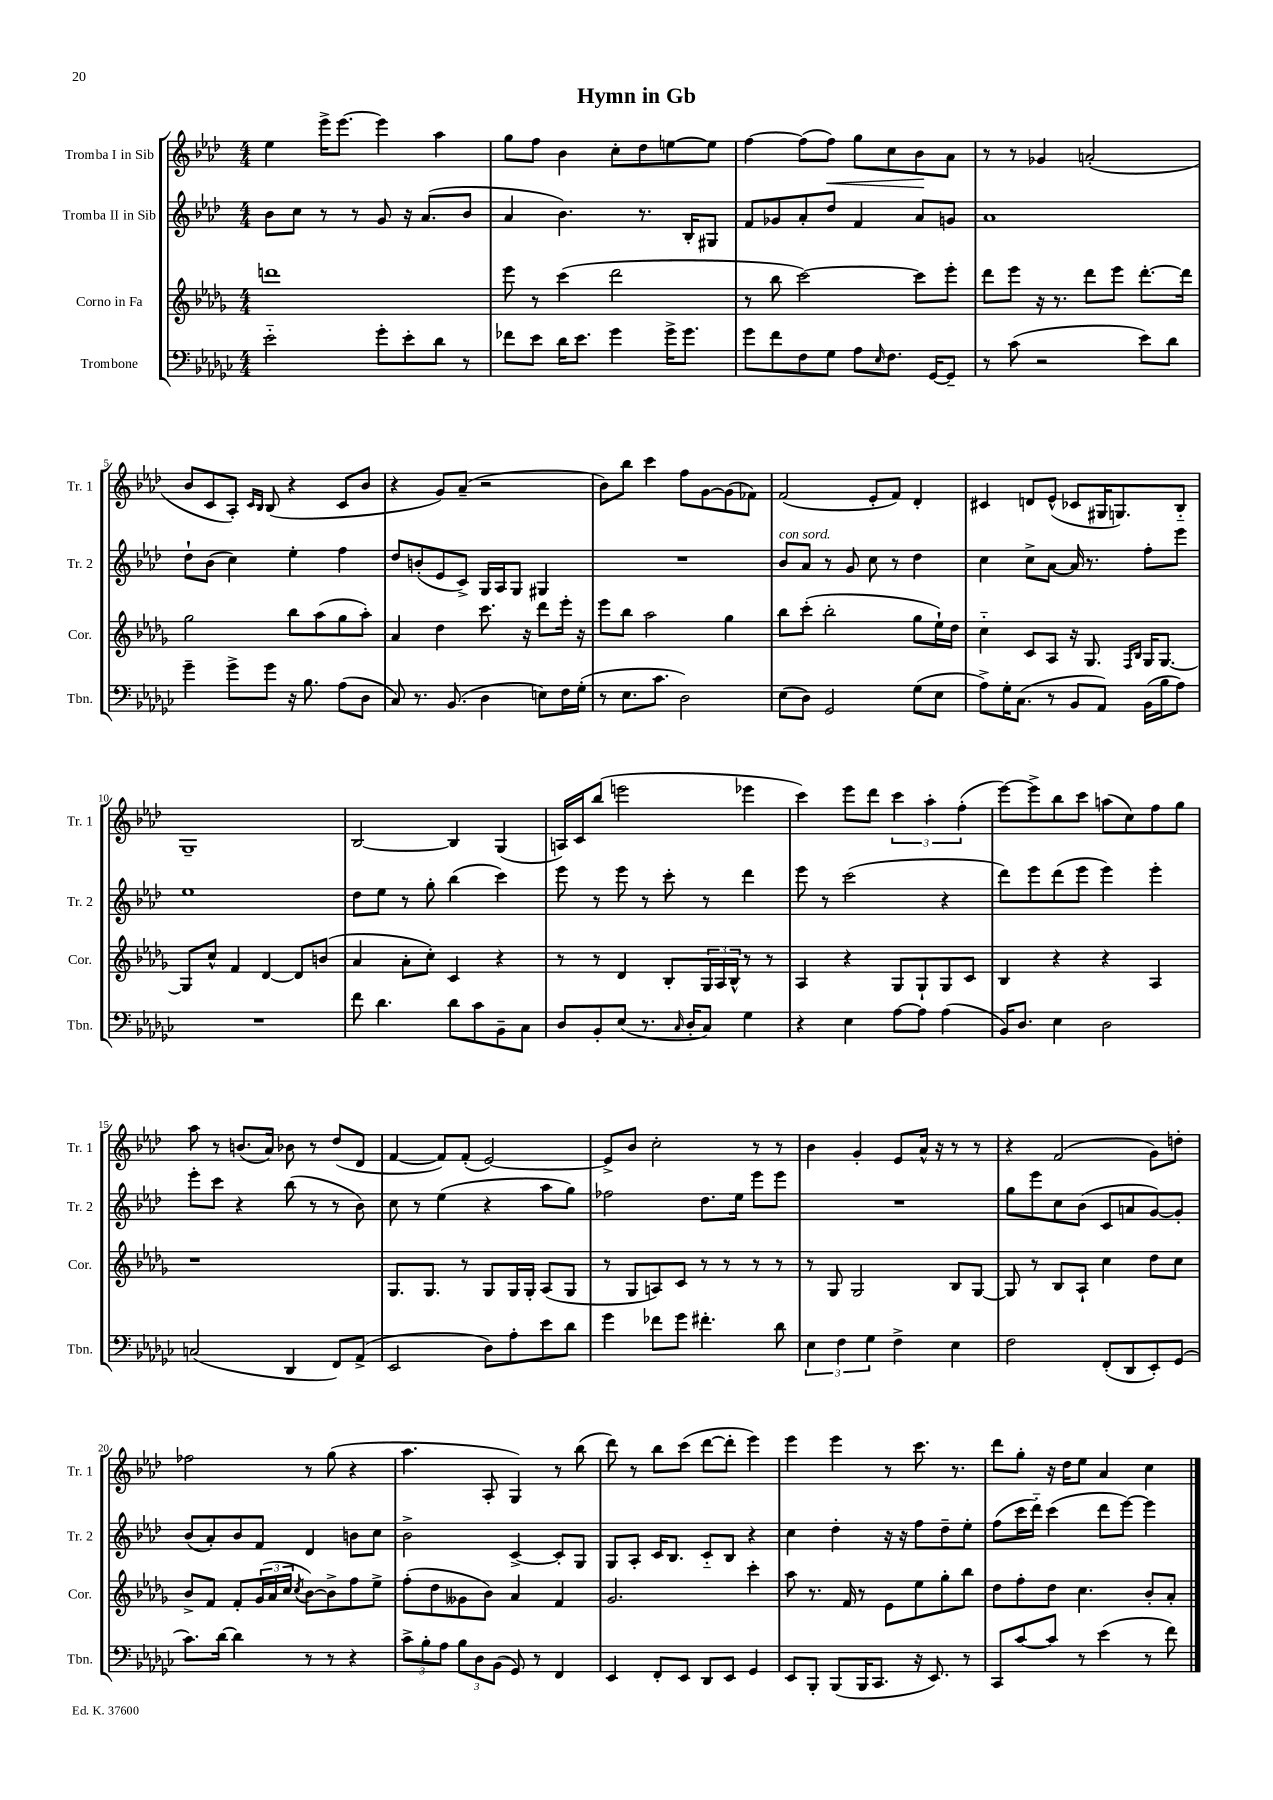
\header { title = "Hymn in Gb" }
<<
\new StaffGroup <<
\new Staff = "s0" \with { instrumentName = "Tromba I in Sib" shortInstrumentName = "Tr. 1" } {
    \clef treble \key aes \major \numericTimeSignature \time 4/4
    ees''4 ees'''16-> ees'''8.~ ees'''4 aes''4 |
    g''8 f''8 bes'4 c''8-. des''8 e''8~ e''8 |
    f''4~ f''8( f''8\<) g''8 c''8 bes'8\! aes'8 |
    r8 r8 ges'4 a'2-.( |
    bes'8 c'8 aes8-.) \grace { c'16 bes16 } bes8( r4 c'8 bes'8 |
    r4 g'8) aes'8--( r2 |
    bes'8) bes''8 c'''4 f''8 g'8~ g'8( fes'8) |
    f'2( ees'8-. f'8) des'4-. |
    cis'4 d'8 ees'8-^( ces'8 gis16 g8.) bes8-_ |
    g1-- |
    bes2~ bes4 g4( |
    a16) c'16 bes''8( e'''2 ees'''4 |
    c'''4) ees'''8 des'''8 \tuplet 3/2 { c'''4 aes''4-. f''4-.( } |
    ees'''8~) ees'''8-> bes''8 c'''8 a''8( c''8) f''8 g''8 |
    aes''8 r8 b'8.( aes'16) bes'8 r8 des''8( des'8 |
    f'4~ f'8) f'8-.( ees'2~) |
    ees'8-> bes'8 c''2-. r8 r8 |
    bes'4 g'4-. ees'8 aes'16-^ r16 r8 r8 |
    r4 f'2( g'8) d''8-. |
    fes''2 r8 g''8( r4 |
    aes''4. aes8-. g4) r8 bes''8( |
    des'''8) r8 bes''8 c'''8( des'''8~ des'''8-. ees'''4) |
    ees'''4 ees'''4 r8 c'''8. r8. |
    des'''8 g''8-. r16 des''16 ees''8 aes'4 c''4 \bar "|." |
}
\new Staff = "s1" \with { instrumentName = "Tromba II in Sib" shortInstrumentName = "Tr. 2" } {
    \clef treble \key aes \major \numericTimeSignature \time 4/4
    bes'8 c''8 r8 r8 g'8 r16 aes'8.( bes'8 |
    aes'4 bes'4.) r8. bes16-. gis8 |
    f'8 ges'8 aes'8-. des''8 f'4 aes'8 g'8 |
    aes'1 |
    des''8-! bes'8( c''4) ees''4-. f''4 |
    des''8 b'8-.( ees'8 c'8->) g16 aes16 g8 gis4 |
    R1 |
    bes'8^\markup { \italic "con sord." } aes'8 r8 g'8 c''8 r8 des''4 |
    c''4 c''8-> aes'8~ aes'16 r8. f''8-. ees'''8 |
    ees''1 |
    des''8 ees''8 r8 g''8-. bes''4( c'''4) |
    ees'''8 r8 ees'''8 r8 c'''8-. r8 des'''4 |
    ees'''8 r8 c'''2( r4 |
    des'''8) ees'''8 des'''8( ees'''8 ees'''4) ees'''4-. |
    ees'''8-. c'''8 r4 bes''8( r8 r8 bes'8) |
    c''8 r8 ees''4( r4 aes''8 g''8) |
    fes''2 des''8. ees''16 ees'''8 ees'''8 |
    R1 |
    g''8 ees'''8 c''8 bes'8( c'8 a'8 g'8~) g'8-. |
    bes'8( aes'8-.) bes'8 f'8 des'4 b'8 c''8 |
    bes'2-> c'4~-> c'8-. g8 |
    g8 aes8-. c'16 bes8. c'8-_ bes8 r4 |
    c''4 des''4-. r16 r16 f''8 des''8-- ees''8-. |
    f''8( c'''16 des'''16-_) c'''4( des'''8 ees'''8~) ees'''4 \bar "|." |
}
\new Staff = "s2" \with { instrumentName = "Corno in Fa" shortInstrumentName = "Cor." } {
    \clef treble \key des \major \numericTimeSignature \time 4/4
    d'''1 |
    ees'''8 r8 c'''4( des'''2 |
    r8 bes''8 c'''2~) c'''8 ees'''8-. |
    des'''8 ees'''8 r16 r8. des'''8 ees'''8 des'''8.~-. des'''16 |
    ges''2 bes''8 aes''8( ges''8 aes''8-.) |
    aes'4 des''4 c'''8. r16 des'''8 ees'''16-. r16 |
    ees'''8 bes''8 aes''2 ges''4 |
    bes''8 c'''8-.( bes''2-. ges''8 ees''16-!) des''16 |
    c''4-_ c'8 aes8 r16 ges8. \grace { f16 bes16 } ges16 ges8.~ |
    ges8 c''8-^ f'4 des'4~ des'8 b'8( |
    aes'4 aes'8-. c''8-.) c'4 r4 |
    r8 r8 des'4 bes8-. \tuplet 3/2 { ges16 aes16 bes16-^ } r8 r8 |
    aes4 r4 ges8 ges8-! ges8 c'8 |
    bes4 r4 r4 aes4 |
    r1 |
    ges8. ges8. r8 ges8 ges16 ges16-. aes8( ges8 |
    r8 ges8 a8) c'8 r8 r8 r8 r8 |
    r8 ges8 ges2 bes8 ges8~ |
    ges8 r8 bes8 aes8-! c''4 des''8 c''8 |
    bes'8-> f'8 f'8-. \tuplet 3/2 { ges'16( aes'16 c''16 } \acciaccatura { c''8 } bes'8~) bes'8-> f''8 ees''8-> |
    f''8-.( des''8 geses'8 bes'8) aes'4 f'4 |
    ges'2. c'''4-. |
    aes''8 r8. f'16 r8 ees'8 ees''8 ges''8-. bes''8 |
    des''8 f''8-. des''8 c''4. bes'8-. aes'8-. \bar "|." |
}
\new Staff = "s3" \with { instrumentName = "Trombone" shortInstrumentName = "Tbn." } {
    \clef bass \key ges \major \numericTimeSignature \time 4/4
    ees'2-_ ges'8-. ees'8-. des'8 r8 |
    fes'8 ees'8 des'16 ees'8. ges'4 ges'16-> ges'8. |
    ges'8 f'8 f8 ges8 aes8 \grace { ees16 } f8. ges,16~ ges,8-- |
    r8 ces'8( r2 ees'8) des'8 |
    ges'4-- ges'8-> ges'8 r16 bes8. aes8( des8 |
    ces8) r8. bes,8.( des4 e8) f16 ges16-.( |
    r8 ees8. ces'8. des2) |
    ees8( des8) ges,2 ges8( ees8 |
    aes8->) ges16-. ces8.( r8 bes,8 aes,8) bes,16( bes16 aes8) |
    R1 |
    f'8 des'4. des'8 ces'8 bes,8-- ces8 |
    des8 bes,8-. ees8( r8. \grace { ces16 } des16-. ces8) ges4 |
    r4 ees4 aes8~ aes8 aes4( |
    bes,16) des8. ees4 des2 |
    c2( des,4 f,8) aes,8->( |
    ees,2 des8) aes8-. ees'8 des'8 |
    ges'4 fes'8 ges'8 fis'4.-. des'8 |
    \tuplet 3/2 { ees4 f4 ges4 } f4-> ees4 |
    f2 f,8-.( des,8 ees,8-.) ges,8( |
    ces'8.) des'16~ des'4 r8 r8 r4 |
    \tuplet 3/2 { ces'8-> bes8-. aes8 } \tuplet 3/2 { bes8 des8 bes,8( } ges,8) r8 f,4 |
    ees,4 f,8-. ees,8 des,8 ees,8 ges,4 |
    ees,8 bes,,8-. bes,,8( bes,,16 ces,8. r16 ees,8.) r8 |
    ces,8 ces'8~ ces'8 r8 ees'4( r8 f'8) \bar "|." |
}
>>
>>
